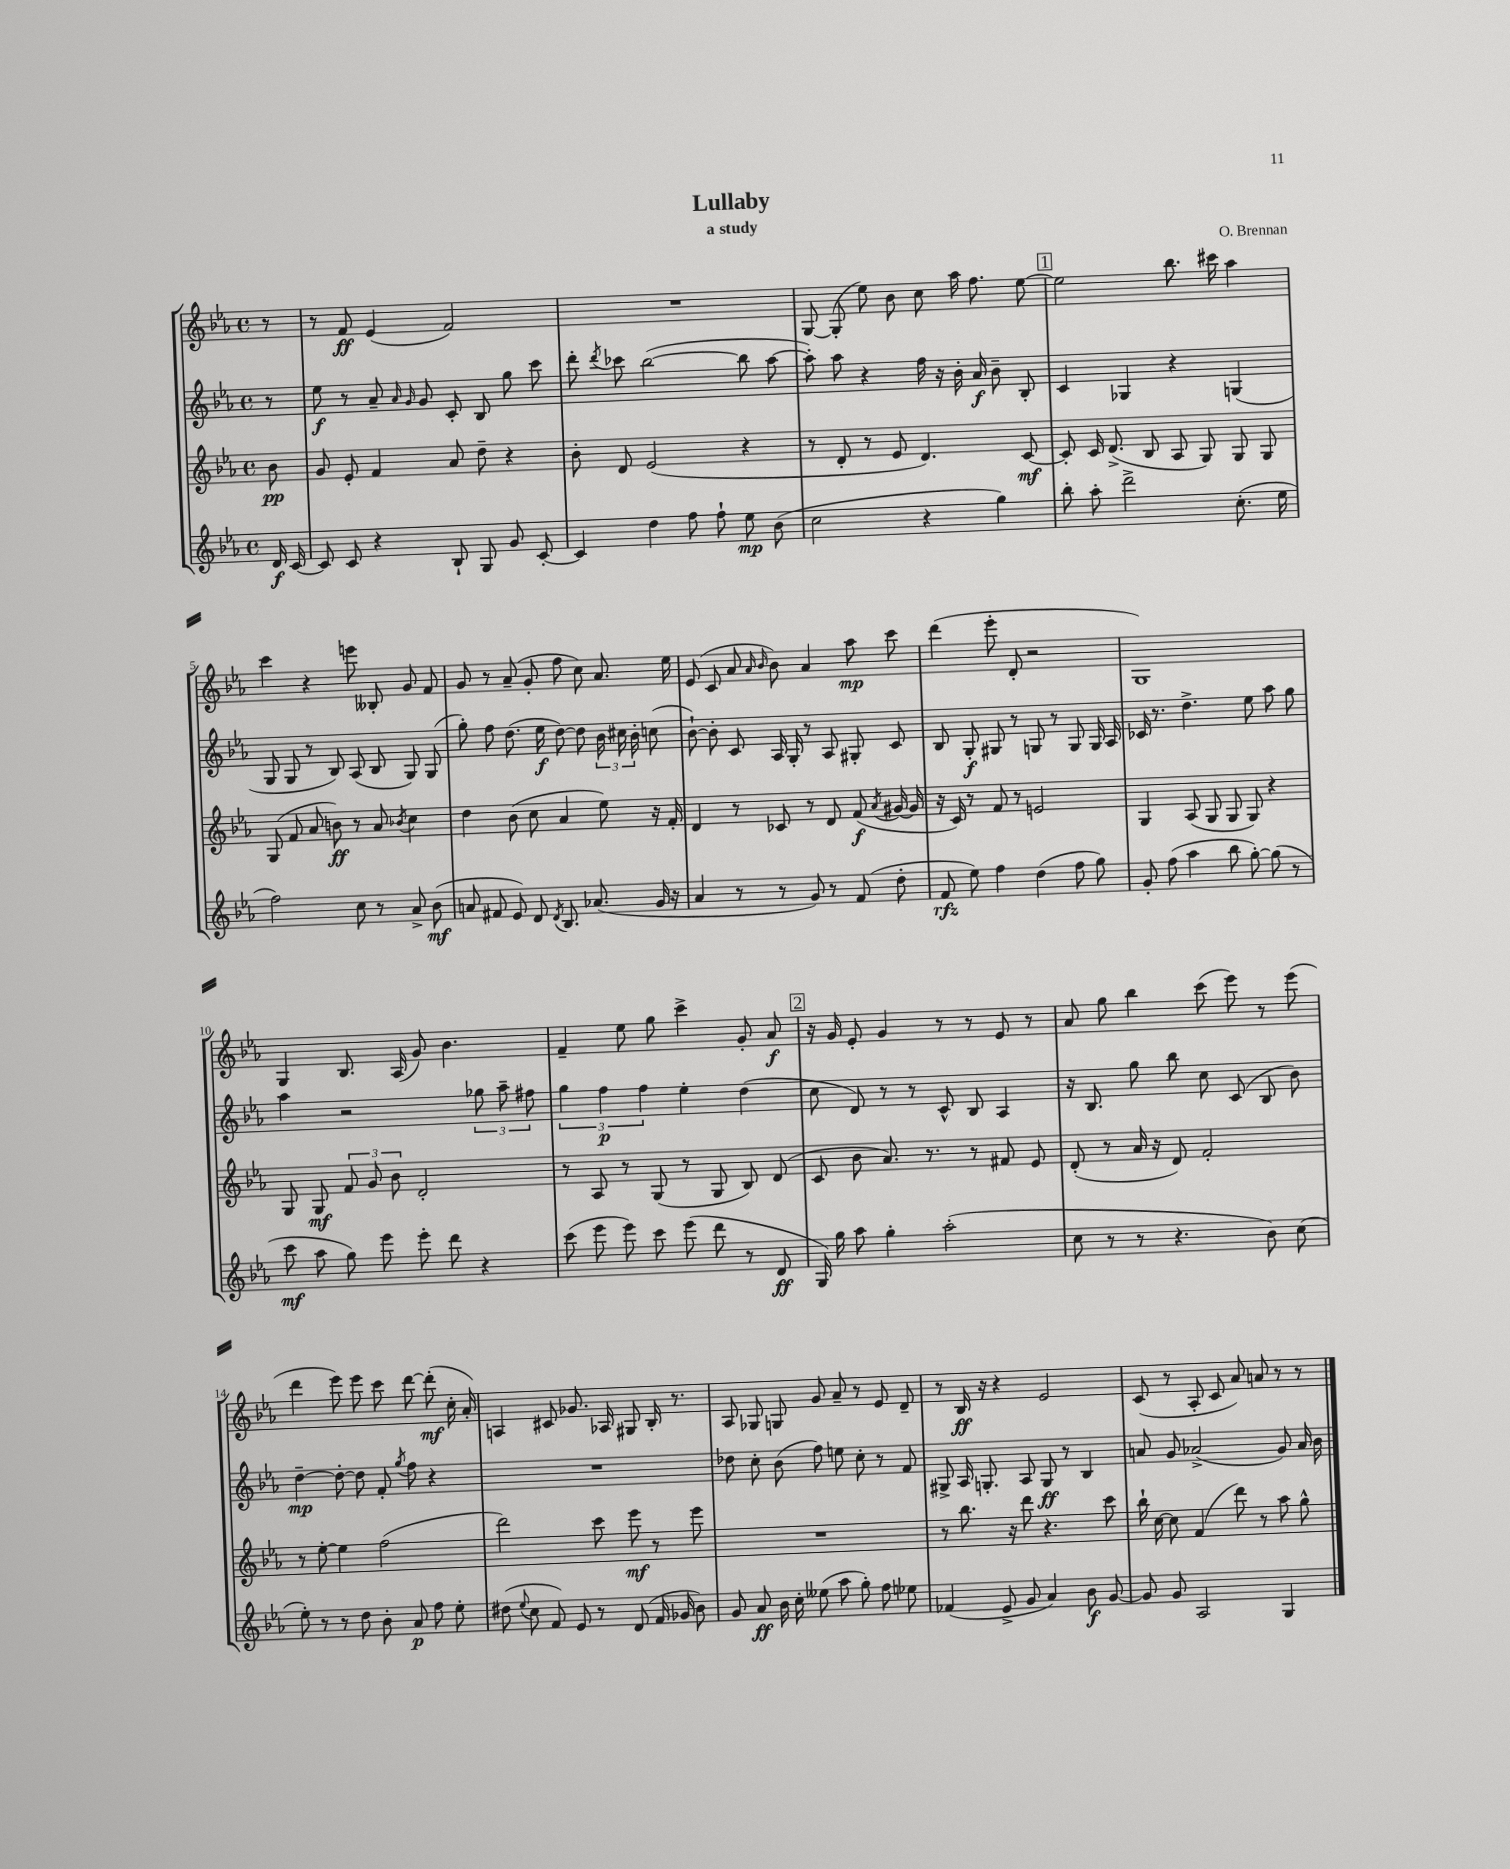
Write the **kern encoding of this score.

**kern	**dynam	**kern	**dynam	**kern	**dynam	**kern	**dynam
*part4	*part4	*part3	*part3	*part2	*part2	*part1	*part1
*staff4	*staff4	*staff3	*staff3	*staff2	*staff2	*staff1	*staff1
*clefG2	*	*clefG2	*	*clefG2	*	*clefG2	*
*k[b-e-a-]	*	*k[b-e-a-]	*	*k[b-e-a-]	*	*k[b-e-a-]	*
*M4/4	*	*M4/4	*	*M4/4	*	*M4/4	*
*met(c)	*	*met(c)	*	*met(c)	*	*met(c)	*
=	=	=	=	=	=	=	=
16d/	f	8b-\	pp	8r	.	8r	.
[16c/	.	.	.	.	.	.	.
=1	=1	=1	=1	=1	=1	=1	=1
8c/]	.	8g/	.	8ee-\	f	8r	.
8c/	.	8e-'/	.	8r	.	8f/	ff
4r	.	4f/	.	8a-~/	.	(4e-/	.
.	.	.	.	16qqa-/	.	.	.
.	.	.	.	16qqg/	.	.	.
.	.	.	.	8g/	.	.	.
8B-`/	.	8a-/	.	8c'/	.	2f/)	.
8G/	.	8dd~\	.	8B-/	.	.	.
8g/	.	4r	.	8gg\	.	.	.
[8c'/	.	.	.	8ccc\	.	.	.
=2	=2	=2	=2	=2	=2	=2	=2
4c/]	.	8b-'\	.	8ddd'\	.	1r	.
.	.	.	.	8qddd/	.	.	.
.	.	8d/	.	8ccc-X\	.	.	.
4dd\	.	(2e-/	.	([2bb-\	.	.	.
8ff\	.	.	.	.	.	.	.
8ff`\	.	.	.	.	.	.	.
8ee-\	mp	4r	.	8bb-\]	.	.	.
(8b-\	.	.	.	[8aa-\	.	.	.
=3	=3	=3	=3	=3	=3	=3	=3
2cc\	.	8r	.	8aa-'\])	.	[8G/	.
.	.	8d'/	.	8aa-\	.	(8G'/]	.
.	.	8r	.	4r	.	8ee-\)	.
.	.	8e-/	.	.	.	8b-\	.
4r	.	4.d/)	.	16ff\	.	8cc\	.
.	.	.	.	16r	.	.	.
.	.	.	.	16b-'\	.	16aa-\	.
.	.	.	.	16a-/	f	8.ff\	.
4gg\)	.	.	.	8b-~\	.	.	.
.	.	[8c/	mf	8B-'/	.	[8ee-\	.
!!LO:REH:place=s1:t=1
=4	=4	=4	=4	=4	=4	=4	=4
8bb-'\	.	8c'/]	.	4c/	.	2ee-\]	.
8aa-'\	.	16c/	.	.	.	.	.
.	.	(8.d^/	.	.	.	.	.
2ddd^\	.	.	.	4G-X/	.	.	.
.	.	8B-/	.	.	.	.	.
.	.	8A-/	.	4r	.	8.bb-\	.
.	.	8G/)	.	.	.	.	.
.	.	.	.	.	.	16ccc#X\	.
(8.cc'\	.	8G/	.	(4Gn/	.	4aa-\	.
.	.	8G/	.	.	.	.	.
16ee-\	.	.	.	.	.	.	.
!!LO:LB:g=z
=5	=5	=5	=5	=5	=5	=5	=5
2ff\)	.	(8G/	.	8G/	.	4ccc\	.
.	.	8f/	.	8G/	.	.	.
.	.	8a-/	.	8r	.	4r	.
.	.	8bn\)	ff	8B-/)	.	.	.
8cc\	.	8r	.	(8A-/	.	8eeen\	.
8r	.	8a-/	.	8B-/	.	8B--X'/	.
.	.	8qb-X/	.	.	.	.	.
8a-^/	.	4cc\	.	8G/)	.	8g/	.
(8b-\	mf	.	.	(8G/	.	8f/	.
=6	=6	=6	=6	=6	=6	=6	=6
8an/	.	4dd\	.	8gg'\)	.	8g/	.
8f#X/	.	.	.	8ff\	.	8r	.
8e-/)	.	(8b-\	.	(8.dd\	.	(8a-~/	.
8d/	.	8cc\	.	.	.	8g'/	.
.	.	.	.	16ee-\	f	.	.
8qd/	.	.	.	.	.	.	.
8.B-/	.	4a-/	.	[8dd\)	.	8ff\	.
.	.	.	.	8dd\]	.	8cc\)	.
(8.a-X/	.	.	.	.	.	.	.
.	.	8ee-\)	.	24b-\	.	8.a-/	.
.	.	.	.	24cc#X\	.	.	.
.	.	.	.	24b-'\	.	.	.
16g/	.	16r	.	(8ccn\	.	.	.
16r	.	16f'/	.	.	.	16ee-\	.
=7	=7	=7	=7	=7	=7	=7	=7
4a-/	.	4d/	.	[8b-`\)	.	(8e-/	.
.	.	.	.	8b-'\]	.	8c/	.
8r	.	8r	.	8c/	.	8a-/	.
.	.	.	.	.	.	16qqa-/	.
.	.	.	.	.	.	16qqb-/	.
8r	.	8c-X/	.	16A-/	.	8b-\)	.
.	.	.	.	16G'/	.	.	.
8g/)	.	8r	.	8r	.	4a-/	.
8r	.	8d/	.	8A-/	.	.	.
(8f/	.	(8f/	f	8G#X'/	.	8aa-\	mp
.	.	8qa-/	.	.	.	.	.
8dd'\	.	[16g#X/	.	8c/	.	8ccc\	.
.	.	16g#/]	.	.	.	.	.
=8	=8	=8	=8	=8	=8	=8	=8
8f/	rfz	16r	.	8B-/	.	(4ddd\	.
.	.	16c/)	.	.	.	.	.
8ee-\)	.	8r	.	8G'/	f	.	.
4ff\	.	8f/	.	8G#X/	.	8eee-'\	.
.	.	8r	.	8r	.	8d'/	.
(4dd\	.	2en/	.	8Gn/	.	2r	.
.	.	.	.	8r	.	.	.
8ff\	.	.	.	8G/	.	.	.
8gg\)	.	.	.	16G/	.	.	.
.	.	.	.	16A-/	.	.	.
=9	=9	=9	=9	=9	=9	=9	=9
8g'/	.	4G/	.	16c-X/	.	1G)	.
.	.	.	.	8.r	.	.	.
(8ff\	.	.	.	.	.	.	.
4aa-\	.	(8A-/	.	4.dd^\	.	.	.
.	.	8G/	.	.	.	.	.
8bb-\	.	8G/	.	.	.	.	.
[8gg'\)	.	8G/)	.	8ee-\	.	.	.
(8gg\]	.	4r	.	8aa-\	.	.	.
8r	.	.	.	8gg\	.	.	.
!!LO:LB:g=z
=10	=10	=10	=10	=10	=10	=10	=10
8ccc\	mf	8G/	.	4aa-\	.	4G/	.
8aa-\	.	8G/	mf	.	.	.	.
8gg\)	.	12f/	.	2r	.	8.B-/	.
.	.	12g/	.	.	.	.	.
8eee-\	.	.	.	.	.	.	.
.	.	12b-\	.	.	.	.	.
.	.	.	.	.	.	(16A-/	.
8eee-'\	.	2d'/	.	.	.	8g/)	.
8ddd\	.	.	.	.	.	4.b-\	.
4r	.	.	.	12gg-X\	.	.	.
.	.	.	.	12aa-~\	.	.	.
.	.	.	.	12ff#X\	.	.	.
=11	=11	=11	=11	=11	=11	=11	=11
(8ccc\	.	8r	.	6gg\	.	4f~/	.
8eee-\	.	8A-/	.	.	.	.	.
.	.	.	.	6ff\	p	.	.
8eee-\)	.	8r	.	.	.	8ee-\	.
.	.	.	.	6ff\	.	.	.
8ccc\	.	(8G/	.	.	.	8gg\	.
(8eee-\	.	8r	.	4ee-'\	.	4ccc^\	.
8ddd\	.	8G/	.	.	.	.	.
8r	.	8B-/)	.	(4dd\	.	8g'/	.
8d/	ff	(8d/	.	.	.	8a-/	f
!!LO:REH:place=s1:t=2
=12	=12	=12	=12	=12	=12	=12	=12
16G/)	.	8c/	.	8cc\	.	16r	.
16gg\	.	.	.	.	.	16g/	.
8aa-\	.	8b-\	.	8d/)	.	8e-'/	.
4gg'\	.	8.a-/)	.	8r	.	4g/	.
.	.	.	.	8r	.	.	.
.	.	8.r	.	.	.	.	.
(2aa-'\	.	.	.	8c^^/	.	8r	.
.	.	8r	.	8B-/	.	8r	.
.	.	8f#X/	.	4A-/	.	8e-/	.
.	.	8e-/	.	.	.	8r	.
=13	=13	=13	=13	=13	=13	=13	=13
8cc\	.	(8d'/	.	16r	.	8a-/	.
.	.	.	.	8.B-/	.	.	.
8r	.	8r	.	.	.	8gg\	.
8r	.	16a-/	.	8gg\	.	4bb-\	.
.	.	16r	.	.	.	.	.
4.r	.	8d/)	.	8bb-\	.	.	.
.	.	2f'/	.	8cc\	.	(8ccc\	.
.	.	.	.	(8c/	.	8eee-\)	.
8b-\)	.	.	.	8B-/	.	8r	.
(8cc\	.	.	.	8b-\)	.	(8eee-\	.
!!LO:LB:g=z
=14	=14	=14	=14	=14	=14	=14	=14
8ee-'\)	.	8r	.	[4dd~\	mp	4ddd\	.
8r	.	[8ee-'\	.	.	.	.	.
8r	.	4ee-\]	.	8dd'\_	.	8eee-\)	.
8dd\	.	.	.	8dd\]	.	8eee-\	.
8b-'\	.	(2ff\	.	8f'/	.	8ccc\	.
.	.	.	.	8qgg/	.	.	.
8a-/	p	.	.	8ff\	.	[8ddd\	.
8ff\	.	.	.	4r	.	(8ddd'\]	mf
8ee-'\	.	.	.	.	.	16cc'\	.
.	.	.	.	.	.	16a-'/)	.
=15	=15	=15	=15	=15	=15	=15	=15
(8dd#X\	.	2ddd\)	.	1r	.	4An/	.
8qqee-/	.	.	.	.	.	.	.
8cc\	.	.	.	.	.	.	.
8f/)	.	.	.	.	.	8c#X/	.
8e-/	.	.	.	.	.	8.g-X/	.
8r	.	8ccc\	.	.	.	.	.
.	.	.	.	.	.	16A-X/	.
(8d/	.	8eee-\	mf	.	.	8G#X/	.
16f/	.	8r	.	.	.	16B-'/	.
16g-X/	.	.	.	.	.	8.r	.
8b-\)	.	8eee-\	.	.	.	.	.
=16	=16	=16	=16	=16	=16	=16	=16
8g/	.	1r	.	8dd-X\	.	8A-/	.
8a-/	ff	.	.	8cc'\	.	8G-X/	.
16b-\	.	.	.	(8b-\	.	8Gn/	.
16cc'\	.	.	.	.	.	.	.
(8ee--X\	.	.	.	8ff\)	.	8g/	.
8aa-\	.	.	.	8een\	.	8a-~/	.
8gg'\)	.	.	.	8cc'\	.	8r	.
8ff\	.	.	.	8r	.	8e-/	.
8ee-X\	.	.	.	8f/	.	8d~/	.
=17	=17	=17	=17	=17	=17	=17	=17
(4f-X/	.	8r	.	8G#X^/	.	8r	.
.	.	8.bb-\	.	16A-/	.	16B-/	ff
.	.	.	.	8.Gn'/	.	16r	.
8e-^/	.	.	.	.	.	4r	.
.	.	16r	.	.	.	.	.
8g/	.	8ddd\	.	8A-/	.	.	.
4a-/)	.	4.r	.	8G/	ff	2e-/	.
.	.	.	.	8r	.	.	.
8b-\	f	.	.	4B-/	.	.	.
[8g/	.	8ccc\	.	.	.	.	.
=18	=18	=18	=18	=18	=18	=18	=18
8g/]	.	16bb-`\	.	8an/	.	(8c/	.
.	.	[16cc\	.	.	.	.	.
8g/	.	8cc\]	.	8g/	.	8r	.
2A-/	.	(4f/	.	(2a-X^/	.	8A-'/	.
.	.	.	.	.	.	8c/	.
.	.	8ddd\)	.	.	.	8a-/)	.
.	.	8r	.	.	.	8an/	.
4G/	.	8aa-\	.	8g/)	.	8r	.
.	.	8gg^^\	.	16a-/	.	8r	.
.	.	.	.	16b-\	.	.	.
==	==	==	==	==	==	==	==
*-	*-	*-	*-	*-	*-	*-	*-
